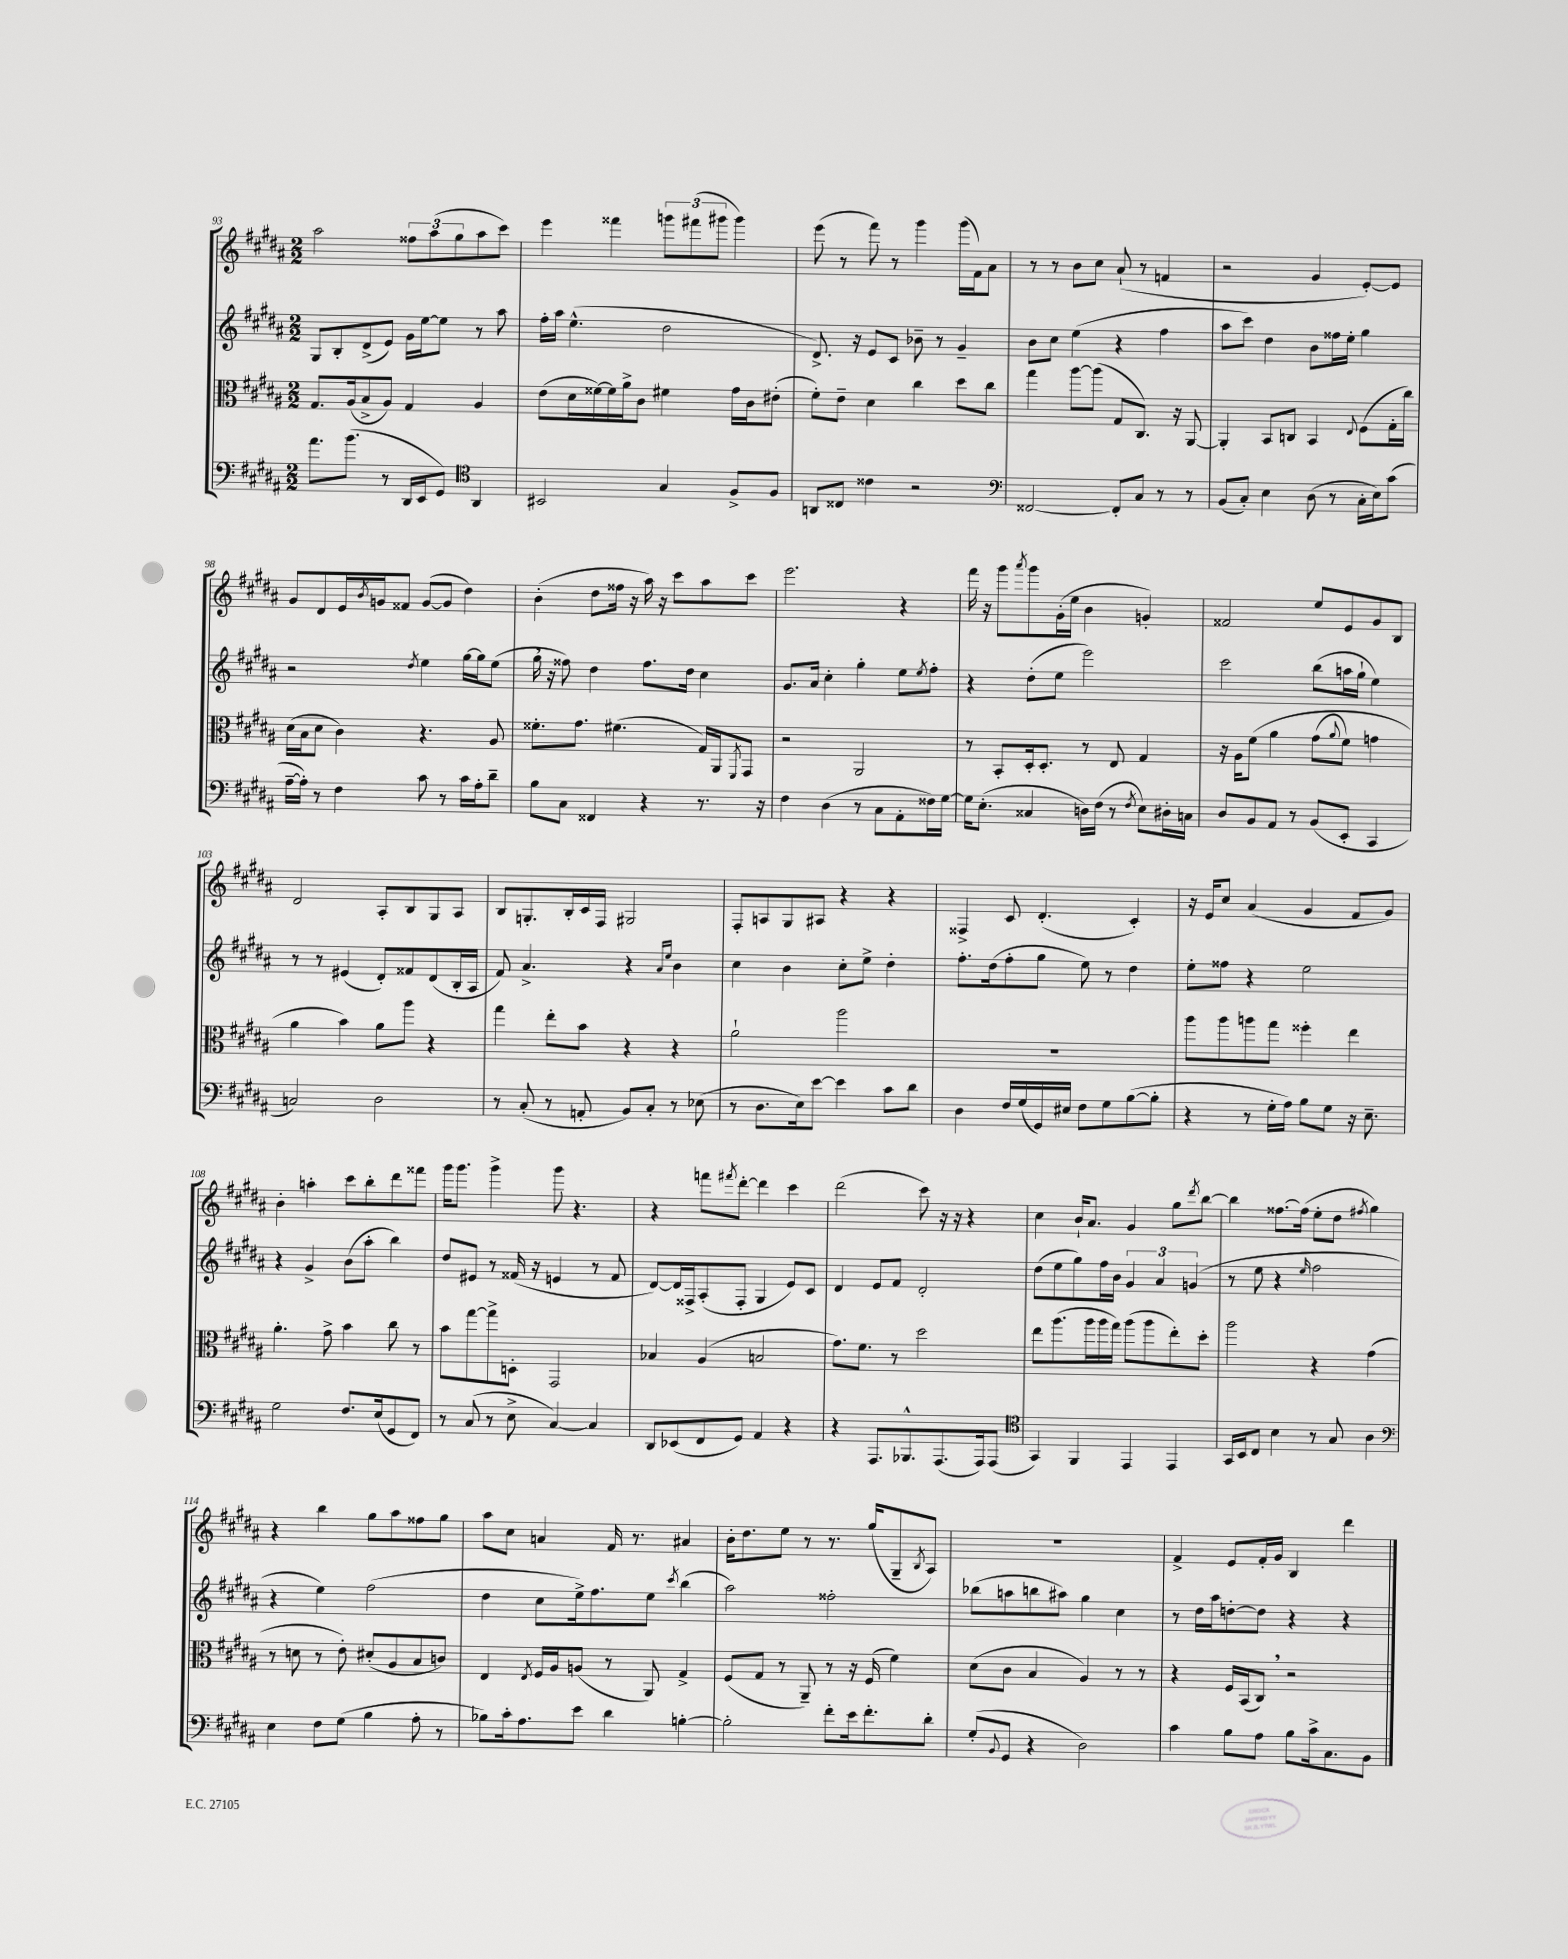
<<
\new StaffGroup <<
\new Staff = "s0" {
    \clef treble \key b \major \numericTimeSignature \time 2/2
    ais''2 \tuplet 3/2 { fisis''8 ais''8( gis''8 } ais''8 cis'''8) |
    e'''4 fisis'''4 \tuplet 3/2 { g'''8 fis'''8( gis'''8 } gis'''4) |
    e'''8( r8 fis'''8) r8 gis'''4 gis'''16( fis'16) ais'8 |
    r8 r8 b'8 cis''8 ais'8-!( r8 f'4 |
    r2 gis'4 e'8~-.) e'8 |
    gis'8 dis'8 e'16 \acciaccatura { b'8 } g'16 fisis'8 g'8~( g'8 dis''4) |
    b'4-.( dis''8 fisis''16 r16 ais''16) r16 cis'''8 ais''8 cis'''8 |
    e'''2. r4 |
    fis'''16 r16 gis'''8 \acciaccatura { ais'''8 } gis'''8 gis'16-.( e''16 b'4 g'4-.) |
    fisis'2 e''8 e'8 gis'8 b8 |
    dis'2 ais8-. b8 gis8 ais8 |
    b8 g8.-. b16-. cis'16 fis16 gis2 |
    fis8-. a8 gis8 ais8 r4 r4 |
    fisis4-> cis'8 dis'4.-.( cis'4-.) |
    r16 e'16 cis''8 ais'4( gis'4 fis'8 gis'8) |
    b'4-. a''4-. cis'''8 b''8-. dis'''8 fisis'''8 |
    gis'''16 gis'''8. gis'''4-> gis'''8 r4. |
    r4 f'''8 \acciaccatura { fis'''8 } dis'''8~-. dis'''4 cis'''4 |
    dis'''2( cis'''8) r16 r16 r4 |
    cis''4 b'16-! ais'8. gis'4 gis''8 \acciaccatura { dis'''8 } b''8~ |
    b''4 fisis''8.~ fisis''16( e''8-. dis''8 \acciaccatura { fis''8 } gis''4) |
    r4 b''4 gis''8 ais''8 fisis''8 gis''8 |
    ais''8 cis''8 a'4 fis'16 r8. ais'4 |
    b'16-. dis''8. e''8 r8 r8. gis''16( gis8-- \acciaccatura { b8 } ais8) |
    R1 |
    fis'4-> e'8 fis'16-. gis'16 b4 dis'''4 \bar "|." |
}
\new Staff = "s1" {
    \clef treble \key b \major \numericTimeSignature \time 2/2
    gis8 b8-. dis'8->( e'8) gis'16 e''16~ e''8 r8 ais''8 |
    fis''16-. ais''16 e''4.-^( dis''2 |
    dis'8.->) r16 e'8 cis'8 bes'8-- r8 gis'4-- |
    b'8 cis''8 e''4( r4 fis''4 |
    ais''8 cis'''8) dis''4 b'8 fisis''16 e''16-. gis''4 |
    r2 \acciaccatura { dis''8 } e''4 gis''16~ gis''16 e''8( |
    gis''16 \breathe r16 fisis''8) dis''4 fisis''8. dis''16 cis''4 |
    gis'8. ais'16 cis''4-. gis''4-. e''8 \acciaccatura { e''8 } fis''8-. |
    r4 dis''8-.( e''8 e'''2) |
    cis'''2 b''8( a''16 gis''16-! e''4) |
    r8 r8 eis'4( dis'8-.) fisis'8 dis'8( b16-. ais16 |
    fis'8) ais'4.-> r4 \grace { ais'16 e''16 } b'4 |
    cis''4 b'4 cis''8-. e''8-> dis''4-. |
    fis''8.-. dis''16( fis''8-. gis''8 e''8) r8 dis''4 |
    e''8-. fisis''8 r4 e''2 |
    r4 gis'4-> b'8( ais''8-. b''4) |
    dis''8 eis'8 r8 fisis'16( r16 e'4 r8 fisis'8 |
    dis'8~) dis'16 fisis16-> ais8-.( fisis8-. gis4 e'8) cis'8 |
    dis'4 e'8 fis'8 dis'2-. |
    dis''8( e''8 gis''8) fis''16 b'16 \tuplet 3/2 { gis'4 ais'4 g'4( } |
    r8 e''8 r4 \grace { e''16 } fis''2 |
    r4 e''4) fis''2( |
    dis''4 cis''8 e''16->) fis''8. e''8 \acciaccatura { cis'''8 } b''4( |
    ais''2) fisis''2-. |
    bes''8( a''8 b''8 ais''8) gis''4 cis''4 |
    r8 dis''16 ais''16 d''8~-. d''8 r4 r4 \bar "|." |
}
\new Staff = "s2" {
    \clef alto \key b \major \numericTimeSignature \time 2/2
    gis8. ais16( b8-> ais8) gis4 ais4 |
    e'8( dis'16 fisis'16~) fisis'16 ais'16-> cis'8 fis'4 gis'16 cis'16 eis'8-.( |
    fis'8-.) e'8-- dis'4 cis''4 dis''8 cis''8 |
    gis''4 ais''8~ ais''8( gis8 cis8.) r16 ais,8~ |
    ais,4-. b,8 c8 b,4 \appoggiatura { e8 } fis8( gis16-. cis''16) |
    dis'16( b16 dis'8 cis'4) r4. ais8 |
    fisis'8.-. gis'8. fis'4.( gis16) ais,16 \acciaccatura { fis,8 } gis,8 |
    r2 ais,2 |
    r8 b,8-. dis16-. dis8.-. r8 e8 gis4 |
    r16 ais16 fis'8\( ais'4 gis'8( \appoggiatura { ais'8 } fis'8) g'4 |
    ais'4 b'4\) ais'8 ais''8 r4 |
    gis''4 e''8-. b'8 r4 r4 |
    ais'2-! ais''2 |
    R1 |
    ais''8 ais''8 a''8 gis''8 fisis''4-. e''4 |
    ais'4.-. gis'8-> b'4 cis''8 r8 |
    b'8 gis''8~ gis''8-> d8-. gis,2 |
    bes4 ais4( b2 |
    gis'8.) fis'8. r8 dis''2 |
    e''8 ais''8.( ais''16 ais''16 gis''16) ais''8( ais''8 e''8-.) dis''8-. |
    ais''2 r4 gis'4( |
    r8 d'8 r8 e'8-.) dis'8-.( ais8 b8 c'8) |
    e4 \acciaccatura { e8 } fis16 ais16 a8( r8 ais,8) gis4-> |
    fis8( gis8 r8 ais,8--) r8 r16 fis16( fis'4) |
    dis'8( cis'8 b4 ais4) r8 r8 |
    r4 fis16 b,16( cis8) \breathe r2 \bar "|." |
}
\new Staff = "s3" {
    \clef bass \key b \major \numericTimeSignature \time 2/2
    ais'8. b'8.( r8 dis,16 e,16 gis,8) \clef tenor ais,4 |
    bis,2 gis4 fis8-> fis8 |
    a,8 cisis8 cisis'4 r2 |
    \clef bass fisis,2~ fisis,8-. cis8 r8 r8 |
    b,8( cis8-.) e4 dis8( r8 cis16-. e16) cis'8( |
    ais16~-- ais16-.) r8 fis4 cis'8 r8 cis'16 ais16-. dis'8-- |
    b8 cis8 fisis,4 r4 r8. r16 |
    fis4 dis4( r8 cis8 ais,8-. fisis16) gis16~ |
    gis16 e8.-.( cisis4 d16) fis16( r8 \acciaccatura { fis8 } e8) dis16-. c16 |
    dis8 b,8 ais,8 r8 b,8( e,8-. cis,4 |
    c2) dis2 |
    r8 cis8-.( r8 a,8-. b,8) cis8-. r8 ees8( |
    r8 dis8. e16) e'8~ e'4 cis'8 dis'8 |
    dis4 fis16 gis16( gis,16) eis16 fis8 gis8 b8~( b8-. |
    r4 r8 gis16-. ais16) b8 gis8 r16 e8.-- |
    gis2 fis8. e16( gis,8 fis,8) |
    r8 cis8( r8 e8-> cis4~) cis4 |
    dis,8 ees,8( fis,8 gis,8) ais,4 r4 |
    r4 ais,,8. bes,,8.-^ ais,,8.( ais,,16) ais,,8( |
    \clef tenor gis,4) fis,4 e,4 e,4 |
    gis,16 b,16 cis8 b4 r8 gis8 ais4 |
    \clef bass e4 fis8 gis8( b4 ais8-. r8 |
    bes8) cis'16-. ais8. e'8 dis'4 b4~-. |
    b2-. fis'8-. e'16 fis'8.-. dis'8-. |
    gis8-.( \appoggiatura { b,8 } gis,8 r4 dis2) |
    cis'4 b8 ais8 b8 cis'16-> cis8. b,8 \bar "|." |
}
>>
>>
\layout { \context { \Score currentBarNumber = #93 } }
